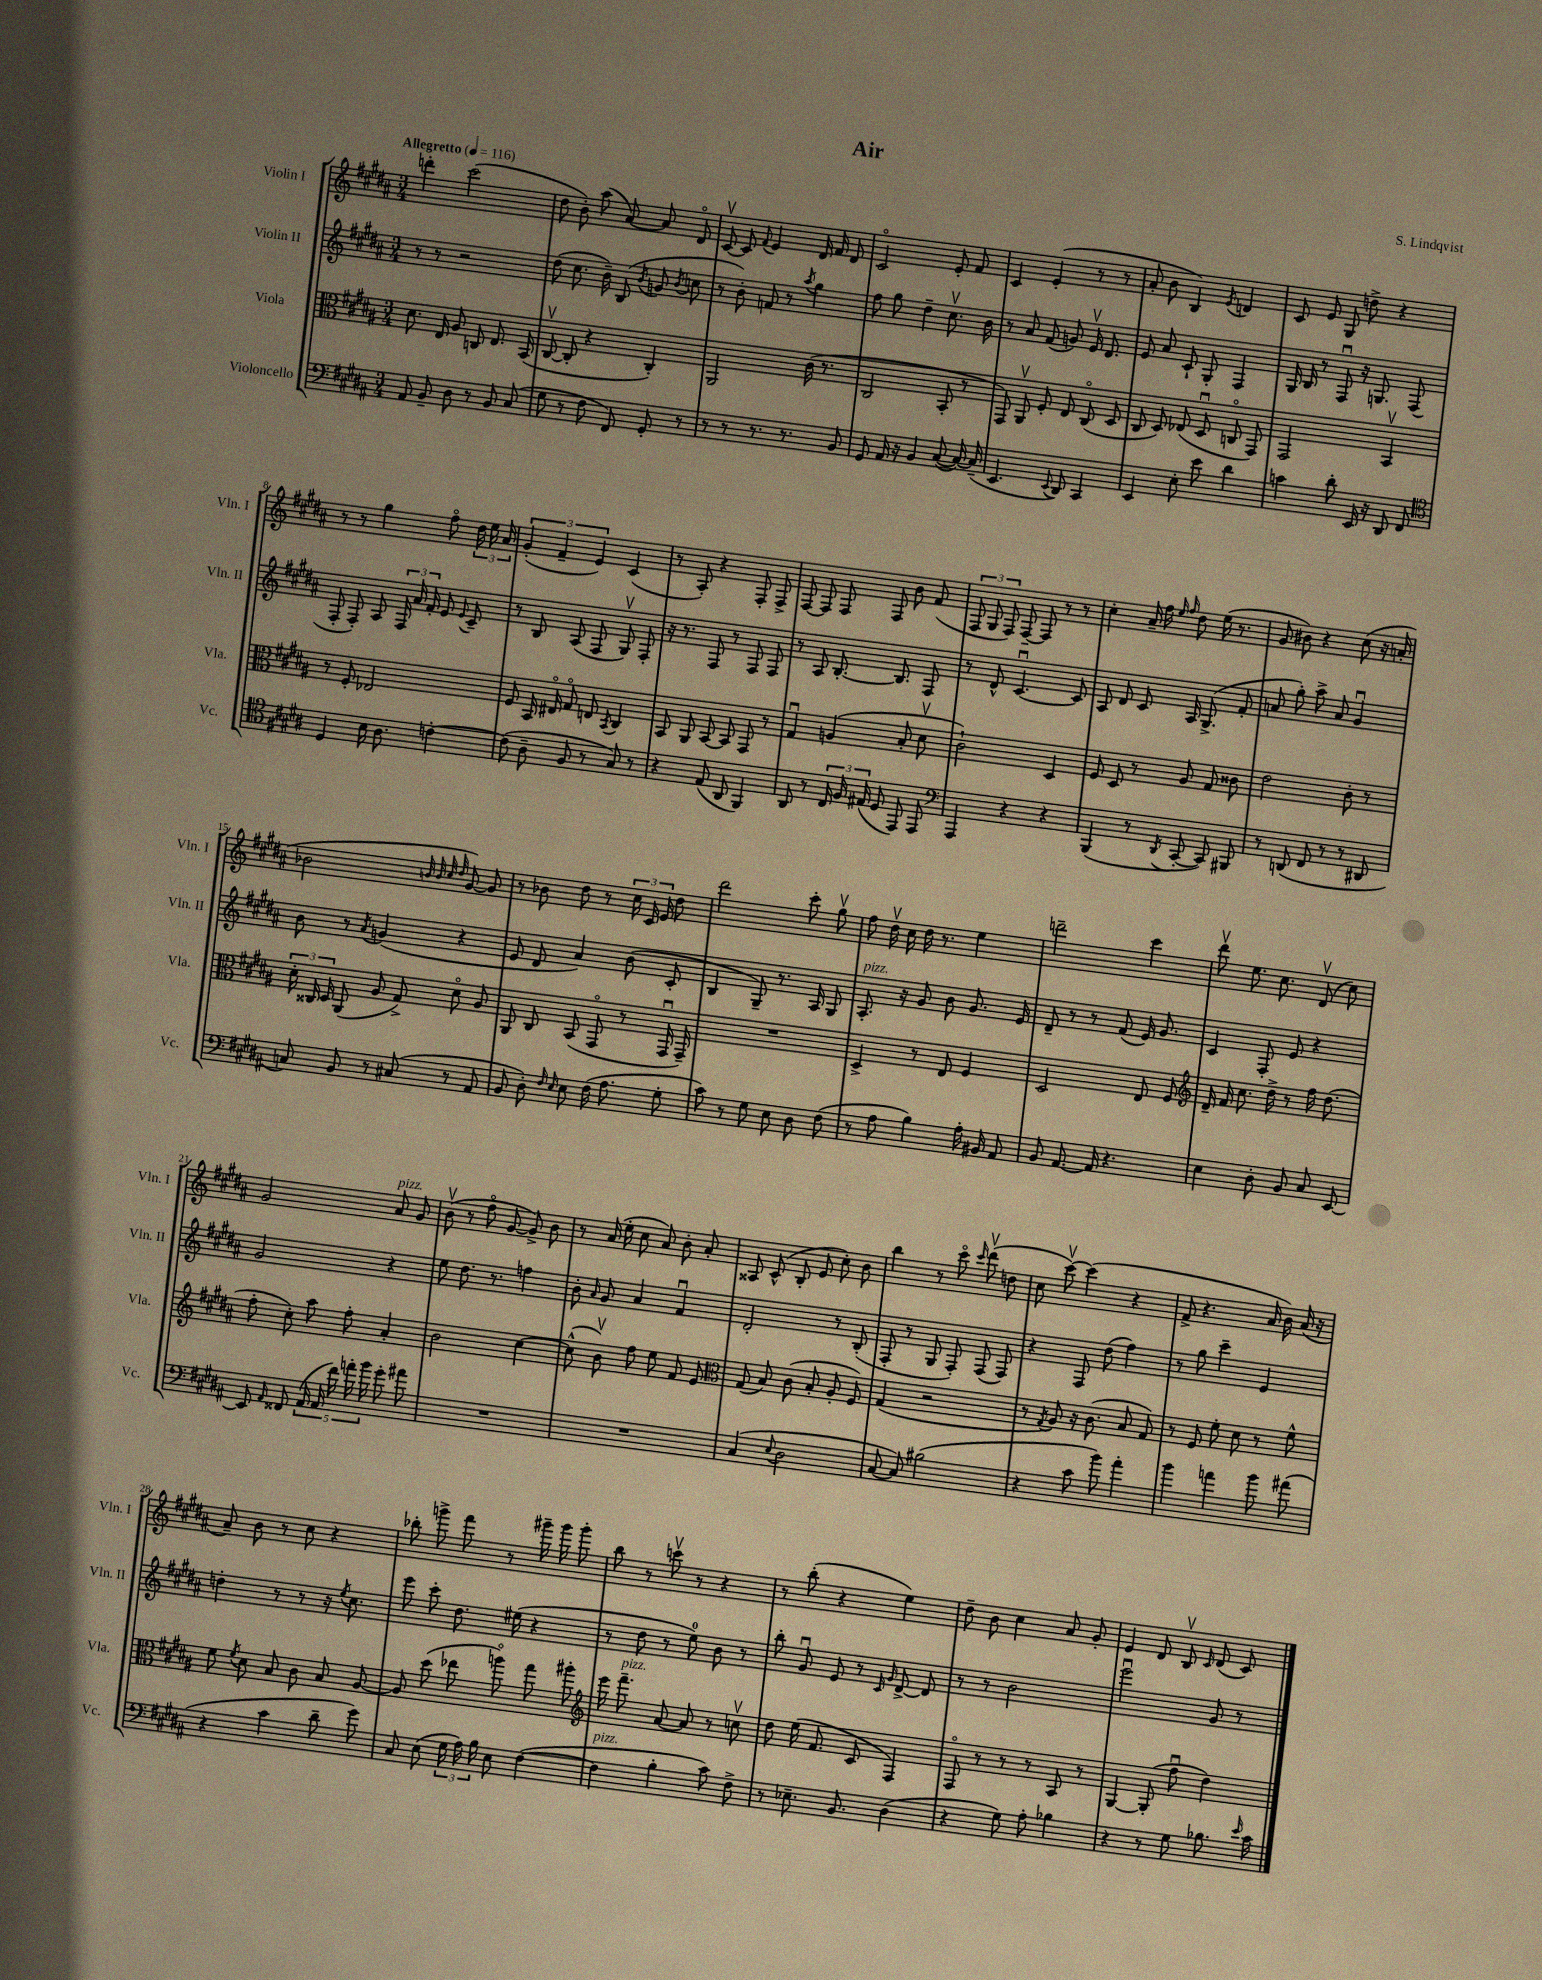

**kern	**kern	**kern	**kern
*staff4	*staff3	*staff2	*staff1
*clefF4	*clefC3	*clefG2	*clefG2
*k[f#c#g#d#a#]	*k[f#c#g#d#a#]	*k[f#c#g#d#a#]	*k[f#c#g#d#a#]
*M3/4	*M3/4	*M3/4	*M3/4
*MM116	*MM116	*MM116	*MM116
8AA#/	8.d#\	8r	4ddd'\
8BB~/	.	8r	.
.	16E/	.	.
8D#\	8A#/	2r	(2ccc#\
8r	8C/	.	.
8BB/	8.E/	.	.
(8C#/	.	.	.
.	(16BB/	.	.
=	=	=	=
8G#\	[8C#v/	(8dd#\	8dd#\
8r	8C#'/]	8.cc#\	8b'\)
8F#\	4r	.	(8aa#\
.	.	16b~\)	.
8FF#/)	.	(8B/	[8a#/)
.	.	8qb/	.
8GG#'/	4C#'/)	8g/	8a#/]
.	.	8qb/	.
8r	.	8cc\	8d#o/
=	=	=	=
8r	2AA#/	8r	[8c#v/
8r	.	8b'\)	8c#/]
.	.	.	8qqf#/
8.r	.	8f/	4e/
.	.	8r	.
8.r	.	.	.
.	.	8qaa#/	.
.	(16c#\	4gg#\	16d#/
.	8.r	.	16f#/
8BB/	.	.	8d#/
=	=	=	=
8GG#/	2C#/	8ff#\	2c#o/
16AA#/	.	8gg#\	.
16r	.	.	.
4BB/	.	4dd#~\	.
([8C#/	8BB'/	8.cc#v\	8e'/
16C#/_)	8r	.	8f#/
(16C#~/]	.	16b\	.
=	=	=	=
4.EE/	8GG#/)	8r	4c#/
.	8AA#v/	8a#/	.
.	8F#'/	(8f#/	(4e'/
8qqEE/	.	.	.
8DD#/)	8E/	8g/)	.
4CC#/	(8C#o/	16ev/	8r
.	.	8.d#/	.
.	8D#/	.	8r
=	=	=	=
4EE/	8C#/	8e/	8a#'/
.	8D#/)	8a#/	8b\
8E'\	(8E-/	8c#`/	4B/)
8e\	8D#u/	8G#'/	.
.	.	.	8qe/
4d#\	8Co/	4F#/	4d/
.	8GG#/)	.	.
=	=	=	=
4c\	2GG#/	16G#/	8c#/
.	.	16B/	.
.	.	8r	8e/
8d#'\	.	8F#u/	8G#/
16EE/	.	16r	8dd^\
16r	.	8.G/	.
8DD#/	4BBv/	.	4r
8FF#/	.	(8F#/	.
=	=	=	=
*clefC4	*	*	*
4D#/	8r	8F#'/	8r
.	8F#'/	8F#'/)	8r
16B\	2E-/	8A#/	4gg#\
8.A#\	.	.	.
.	.	24F#/	.
.	.	24a#/	.
.	.	24f#'/	.
[4c'\	.	8e/	8ff#o\
.	.	8qqe/	.
.	.	8c#~/	24dd#\
.	.	.	24ee\
.	.	.	24a#/
=	=	=	=
(8c\]	8F#/	8r	(6g#'/
8A#~\	16BB/	8B/	.
.	.	.	6f#~/
.	16E#o/	.	.
8F#/	8G#o/	(8A#/	.
.	.	.	6e/)
8r	8E/	8F#/	.
.	8qBB/	.	.
8G#/)	4C#/	8G#v/)	(4c#/
8r	.	8F#'/	.
=	=	=	=
4r	8BB/	16r	8r
.	.	8.r	.
.	8AA#/	.	8A#'/)
(8E/	[8BB/	8F#/	4r
8AA#/	8BB/]	8r	.
4FF#/)	8GG#/	8F#/	8F#'/
.	8r	8F#/	8F#^/
=	=	=	=
8AA#/	4G#u/	8r	[8F#/
8r	.	8A#/	8F#/]
24C#/	(4A/	[8.B'/	8F#/
24F#/	.	.	.
(24E#/	.	.	.
8D#/	.	.	8F#/
.	.	8.B/]	.
8EE/)	8B'/	.	8b\
8EE/	8d#v\	8F#/	(8f#/
=	=	=	=
*clefF4	*	*	*
4AAA#/	2c#`\)	8r	12F#/
.	.	.	12G#/
.	.	8d#^^/	.
.	.	.	12F#/)
4r	.	[4.c#u/	[8F#~/
.	.	.	8F#/]
4r	4D#/	.	8r
.	.	8c#/]	8r
=	=	=	=
(4BBB/	8F#/	8A#/	4cc#'\
.	8D#/	8d#/	.
8r	8r	8c#/	16a#~/
.	.	.	16ff#\
.	.	.	16qqee/
8qDD#/	.	.	16qqff#/
[8CC#'/	8A#/	16A#/	8dd#\
.	.	(8.G#^/	.
8CC#/])	8G#/	.	(16ee\
.	.	.	8.r
8BBB#/	8c##\	8f#'/	.
=	=	=	=
8r	2e\	8a/	8g#/
(8DD/	.	8gg#'\)	8b#\)
8FF#/	.	8aa#^\	4r
8r	.	8a/	.
8r	8c#'\	4g#u/	(8cc#\
8DD#/	8r	.	16r
.	.	.	16a'/
=	=	=	=
8C/)	24d#'\	8b\	2b-\
.	24C##/	.	.
.	24D#/	.	.
8BB/	(8AA#/	8r	.
.	.	8qa#/	.
8r	8A#/	(4g/	.
(8C#/	8G#^/)	.	.
.	.	.	32qqb/
.	.	.	32qqb/
.	.	.	32qqcc#/
.	.	.	32qqdd#/
8r	8d#o\	4r	[8g#/)
8AA#/	8A#/	.	8g#/]
=	=	=	=
8BB/	8AA#/	8e/	8r
8D#'\)	8C#/	8d#/	8b-\
16qqF#/	.	.	.
16qqE/	.	.	.
8E\	(8BB/	4a#/)	8dd#\
(16F#\	8GG#o/	.	8r
8.A#\	.	.	.
.	8r	(8b\	24cc#\
.	.	.	24c#/
.	.	.	24e/
8G#'\	16GG#u/	8c#'/	8dd#\
.	16GG#~/)	.	.
=	=	=	=
8c#\)	2.r	4B/	2ddd#\
8r	.	.	.
8G#\	.	8G#~/)	.
8E\	.	8.r	.
8D#\	.	.	8ccc#'\
.	.	16A#/	.
(8F#\	.	8G#/	8gg#v\
=	=	=	=
8r	4D#^/	8.A#'/	8ff#\
8A#\	.	.	16dd#v\
.	.	16r	16cc#\
4B\)	8r	8g#/	16dd#\
.	.	.	8.r
.	8E/	8b\	.
16A#'\	4F#/	8.g#/	4ee\
16BB#/	.	.	.
8AA#/	.	.	.
.	.	16e/	.
=	=	=	=
8BB/	2D#/	8d#~/	2ddd~\
[8.AA#/	.	8r	.
.	.	8r	.
16AA#/]	.	.	.
4.r	.	(8f#/	.
.	8E/	16e/)	4ccc#\
.	.	8.g#/	.
.	8F#/	.	.
=	=	=	=
*	*clefG2	*	*
4E\	16d#~/	4c#/	8ddd#v\
.	16f#/	.	.
.	8.cc#\	.	8.ee\
8D#'\	.	8F#'/	.
.	16dd#^\	.	8.cc#\
8BB/	8r	8e/	.
8C#/	16ff#\	4r	(8d#v/
.	(8.dd#\	.	.
[8EE/	.	.	8cc#\)
=	=	=	=
8EE/]	8ff#'\	2g#/	2g#/
16qqAA#/	.	.	.
8FF##/	8cc#'\)	.	.
(20AA#/	8aa#\	.	.
20AA#/	.	.	.
20f#\)	.	.	.
.	8ff#'\	.	.
20a'\	.	.	.
20b\	.	.	.
8g#'\	4a#'/	4r	8a#/
8a#\	.	.	8g#/
=	=	=	=
2.r	2b\	8ee\	(8bv\
.	.	8.dd#\	8r
.	.	.	8ff#o\
.	.	8.r	.
.	.	.	[8g#/
.	[4cc#\	4ff\	8g#^/])
.	.	.	8b\
=	=	=	=
2.r	(8cc#^^\]	8b'\	8r
.	.	16qqa#/	.
.	8bv\)	8g#/	(16a#/
.	.	.	16ee'\
.	8ff#\	4a#/	8cc#\
.	8ee\	.	8a#/)
.	8f#/	4f#u/	8b'\
.	8e/	.	8a#'/
=	=	=	=
*	*clefC3	*	*
(4C#/	(8G#/	2d#'/	8A##/
.	8B/)	.	(8c#^^/
8qqE/	.	.	.
2D#\	(8c#\	.	8B'/
.	8B'/	.	8e/
.	8A#'/	8r	8cc#'\)
.	8F#/)	(8B'/	8b\
=	=	=	=
[8C#/	(4G#/	8F#'/	4bb\
8C#/])	.	8r	.
(2B#\	2r	8G#/	8r
.	.	8F#'/)	8ccc#o\
.	.	.	16qqccc#/
.	.	(8F#/	(8ddd#v\
.	.	8F#/)	8dd\
=	=	=	=
4r	8r	4r	8cc#\
.	8qG#/	.	.
.	8A#/)	.	[8ccc#v\)
8c#\	16r	8F#/	(4ccc#\]
.	(8.c#\	.	.
8b\)	.	(8dd#\	.
4a#'\	8B/	4ff#\)	4r
.	8G#/)	.	.
=	=	=	=
4b\	8r	8r	8f#^/
.	8F#/	8gg#\	4.r
4a\	8f#'\	4ccc#~\	.
.	8d#\	.	.
8b\	8r	4e/	16a#/
.	.	.	16b\)
(8a#\	8f#^^\	.	(16a#/
.	.	.	16r
=	=	=	=
4r	8f#\	4dd'\	8a#~/)
.	8qf#/	.	.
.	8d#\	.	8b\
4c#\	8B/	8r	8r
.	8c#\	8r	8cc#\
8d#~\	8B/	16r	4r
.	.	8qee/	.
.	.	8.cc#\	.
8g#\)	[8A#/	.	.
=	=	=	=
8C#/	8A#/]	8eee\	8bb-'\
(8E\	(8dd#\	8ccc#'\	8ggg^\
24G#\	8ee-\	8.dd#\	8fff#\
24A#\)	.	.	.
24B\	.	.	.
8E\	8aao\)	.	8r
.	.	(16ee#\	.
([4F#\	8gg#\	4r	16ggg#~\
.	.	.	16ggg#\
.	8aa#'\	.	8ggg#'\
=	=	=	=
*	*clefG2	*	*
4F#\]	16eee\	8r	8bb\
.	8.fff#~\	.	.
.	.	8dd#\	8r
4B'\	[8a#/	8r	8cccv\
.	8a#/]	8ee\)	8r
8c#\)	8r	8b\	4r
8F#^\	8ccv\	8r	.
=	=	=	=
8r	8dd#\	8bb'\	8r
8.E-~\	(16ee\	8g#u/	(8bb'\
.	8.f#/	.	.
.	.	8e/	4r
8.BB/	.	.	.
.	8c#/	8r	.
.	.	16qqc#/	.
.	.	16qqg#/	.
(4D#\	4F#/)	[8d#^/	4ee\)
.	.	8d#/]	.
=	=	=	=
4r	8F#o/	8r	8dd#~\
.	8r	8r	8b\
8G#\)	8r	2b\	4cc#\
8A#'\	8r	.	.
4B-\	8A#/	.	8a#/
.	8r	.	8g#'/
=	=	=	=
4r	[4G#/	2eeeu\	4e/
8r	(8G#'/]	.	8d#/
8G#\	8ff#u\	.	8Bv/
.	.	.	16qqc#/
8.B-\	4dd#\)	8g#/	(8d#/
.	.	8r	8c#/)
16qqe/	.	.	.
16c#\	.	.	.
==	==	==	==
*-	*-	*-	*-
